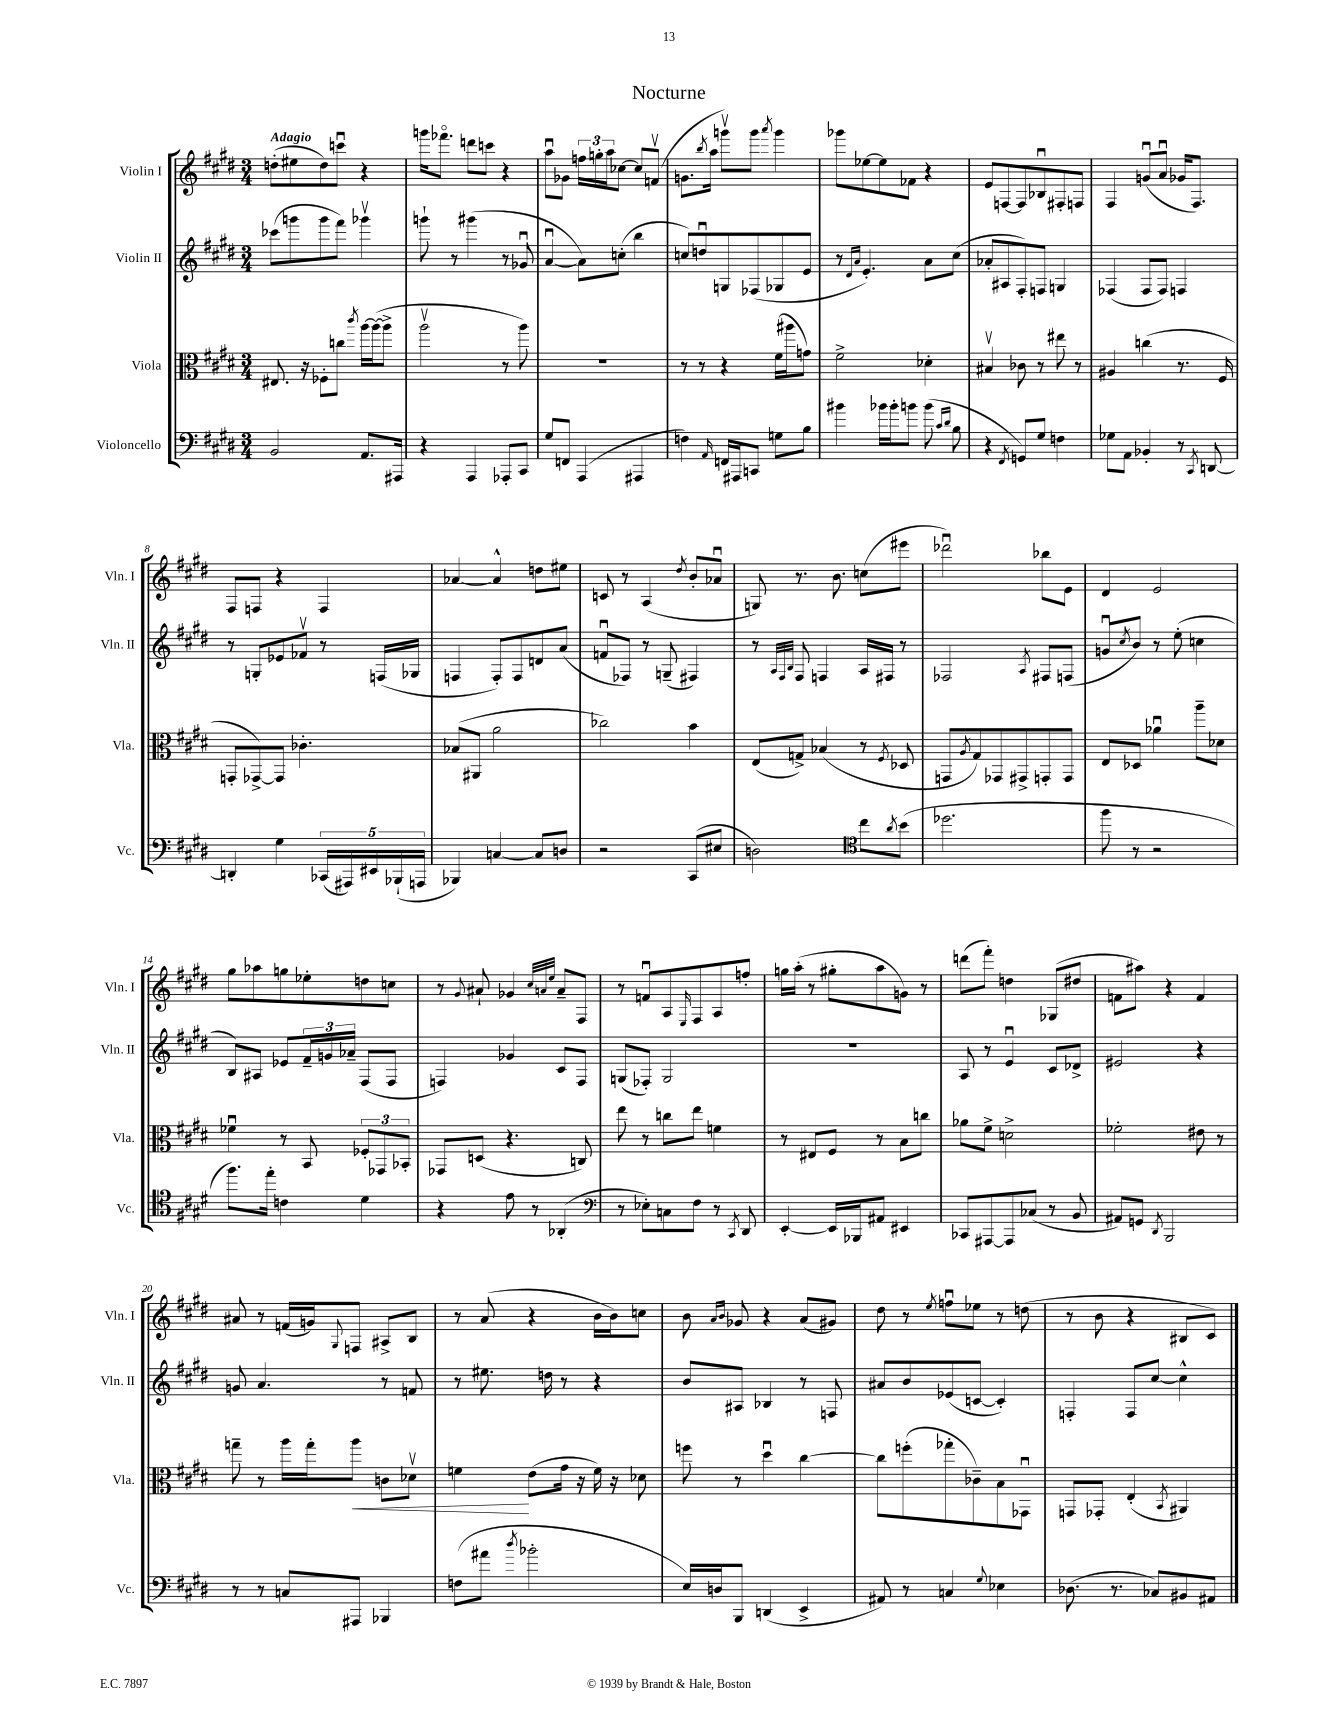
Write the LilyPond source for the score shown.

\header { title = "Nocturne" }
<<
\new StaffGroup <<
\new Staff = "s0" \with { instrumentName = "Violin I" shortInstrumentName = "Vln. I" } {
    \clef treble \key e \major \numericTimeSignature \time 3/4 \tempo "Adagio"
    d''8-.( eis''8 d''8) c'''8\downbow r4 |
    g'''16 fes'''8.\flageolet d'''8 c'''8 r4 |
    a''8\downbow ges'8 \tuplet 3/2 { f''16 g''16-. a''16 } ces''8~ ces''8 f'8\upbow( |
    g'8. \acciaccatura { b''8 } a''16 g'''8\upbow) g'''8 \acciaccatura { a'''8 } g'''4 |
    ges'''8 ees''8~ ees''8 fes'8 r4 |
    e'8 f8~ f8 bes8\downbow fis8-. f8 |
    fis4 g'8\downbow( a'8\downbow ges'16 fis8.) |
    fis8 f8 r4 f4 |
    aes'4~ aes'4-^ d''8 eis''8 |
    c'8 r8 a4( \acciaccatura { dis''8 } b'8-. aes'8\downbow |
    g8) r8. b'8. c''8( eis'''8 |
    des'''2\downbow) bes''8 e'8 |
    dis'4 e'2 |
    gis''8 aes''8 g''8 ees''8-. d''8 c''8 |
    r8 \appoggiatura { gis'8 } ais'8-! ges'4 \grace { cis''32 a'32 e''32 } a'8-- fis8 |
    r8 f'8\downbow a8 \grace { e16 } fis8 a8 f''8-. |
    g''16 a''16-.( r8 gis''8-. a''8 g'8) r8 |
    d'''8( fis'''8-.) d''4 ges8( dis''8 |
    f'8 ais''8) r4 f'4 |
    ais'8 r8 f'16( g'16) \appoggiatura { gis8 } f8 ais8-> b8 |
    r8 a'8( r4 b'16 b'16) c''8 |
    b'8 \grace { a'16 b'16 } ges'8 r4 a'8( gis'8) |
    dis''8 r8 \acciaccatura { e''8 } f''8\downbow ees''8 r8 d''8( |
    r8 b'8 r4 bis8 cis'8) \bar "|." |
}
\new Staff = "s1" \with { instrumentName = "Violin II" shortInstrumentName = "Vln. II" } {
    \clef treble \key e \major \numericTimeSignature \time 3/4
    ces'''8( g'''8 g'''8 fis'''8) ges'''4\upbow |
    g'''8-! r8 gis'''4( r8 ges'8\downbow |
    a'4~\downbow a'8) c''8-.( b''4 |
    c''8) d''8\downbow g8 fes8( ges8 e'8 |
    r8 \grace { dis'16 a'16 } e'4.-.) a'8 cis''8( |
    aes'8-. ais8 fis8-.) f8 g4 |
    fes4( fes8 fes8) f4 |
    r8 g8-. ees'8 fes'8\upbow r8 f16( ges16 |
    f4 f8-.) f8 d'8 a'8( |
    f'8\downbow fes8) r8 g8--( fis4) |
    r8 \grace { a32 fis32 b32 } fis8 f4 a16 fis16 r8 |
    fes2 \acciaccatura { a8 } fis8 f8( |
    g'8\downbow \acciaccatura { cis''8 } b'8) r8 e''8-.( c''4 |
    b8) ais8 ees'8 \tuplet 3/2 { fis'16-- g'16 aes'16-- } fis8( fis8 |
    f4) ges'4 cis'8 f8 |
    g8( fes8-.) g2 |
    R2. |
    a8 r8 e'4\downbow cis'8 des'8-> |
    eis'2 r4 |
    g'8 a'4. r8 f'8 |
    r8 eis''8. d''16 r8 r4 |
    b'8 ais8 bes4 r8 f8 |
    ais'8 b'8 ees'8( c'8~ c'4-.) |
    f4-. f8 cis''8~ cis''4-^ \bar "|." |
}
\new Staff = "s2" \with { instrumentName = "Viola" shortInstrumentName = "Vla." } {
    \clef alto \key e \major \numericTimeSignature \time 3/4
    eis8. r16 fes8-. c''8 \acciaccatura { cis'''8 } a''16~ a''16~( a''8-> |
    a''2\upbow r8 a''8) |
    R2. |
    r8 r8 r4 fis'16( ais''16 g'8) |
    fis'2-> des'4-. |
    bis4\upbow ces'8 r8 eis''8 r8 |
    ais4 c''4( r8. fis16 |
    g,8-. ges,8~->) ges,8 ces'4.-. |
    bes8( ais,8 a'2 |
    ces''2) b'4 |
    e8( g8->) bes4( r8 \acciaccatura { fis8 } des8 |
    g,8 \acciaccatura { a8 } gis8) ges,8 gis,8-> g,8-. g,8 |
    e8 des8 aes'4\downbow a''8-- des'8 |
    fes'4\downbow r8 b,8 \tuplet 3/2 { fes8-. ges,8 bes,8-. } |
    ges,8 d8( r4. c8) |
    e''8 r8 c''8 e''8 f'4 |
    r8 eis8 fis8 r8 b8 c''8 |
    aes'8 fis'8-> d'2-> |
    fes'2-. eis'8 r8 |
    g''8-- r8 a''16 g''16-. a''8\< c'8 des'8\upbow |
    f'4\! e'8( gis'16 r16 f'16) r16 des'8 |
    f''8 r8 dis''4\downbow cis''4~ |
    cis''8 f''8-.( ges''8-. ces'8--) b8 ges,8\downbow |
    g,8 ges,8-. e4-.( \acciaccatura { b,8 } ais,4) \bar "|." |
}
\new Staff = "s3" \with { instrumentName = "Violoncello" shortInstrumentName = "Vc." } {
    \clef bass \key e \major \numericTimeSignature \time 3/4
    b,2 a,8. ais,,16 |
    r4 a,,4 aes,,8-. cis,8 |
    gis8 f,8 a,,4( ais,,4 |
    f4) \grace { a,16 } f,16 ais,,16 c,8 g8 b8 |
    bis'4 bes'16 bes'16-. b'8 b'8( \grace { cis'16 dis'16 } b8 |
    r4 \acciaccatura { fis,8 } g,8) gis8 f4 |
    ges8 a,8 bes,4-. r8 \acciaccatura { cis,8 } d,8~ |
    d,4-. gis4 \tuplet 5/4 { ces,16( ais,,16) eis,16 bes,,16-!( a,,16 } |
    bes,,4) c4~ c8 d8 |
    r2 cis,8( eis8 |
    d2) \clef tenor cis''8 \acciaccatura { a'8 } b'8( |
    des''2. |
    fis''8 r8 r2 |
    fis''8.) e''16-. c'4 dis'4 |
    r4 e'8 r8 aes,4-.( |
    \clef bass r8 ees8-.) c8 fis8 r8 \acciaccatura { cis,8 } dis,8 |
    e,4~-. e,16 bes,,16 ais,8 eis,4 |
    ces,8 ais,,8~ ais,,8 ces8( r8 b,8 |
    ais,8) g,8 \acciaccatura { dis,8 } b,,2 |
    r8 r8 c8 ais,,8 bes,,4 |
    f8( ais'8 \acciaccatura { dis''8 } bes'2-. |
    e16) d16 b,,8 d,4( e,4-> |
    ais,8) r8 c4 \appoggiatura { gis8 } ees4 |
    des8.( r8. ces8) bis,8 ais,8 \bar "|." |
}
>>
>>
